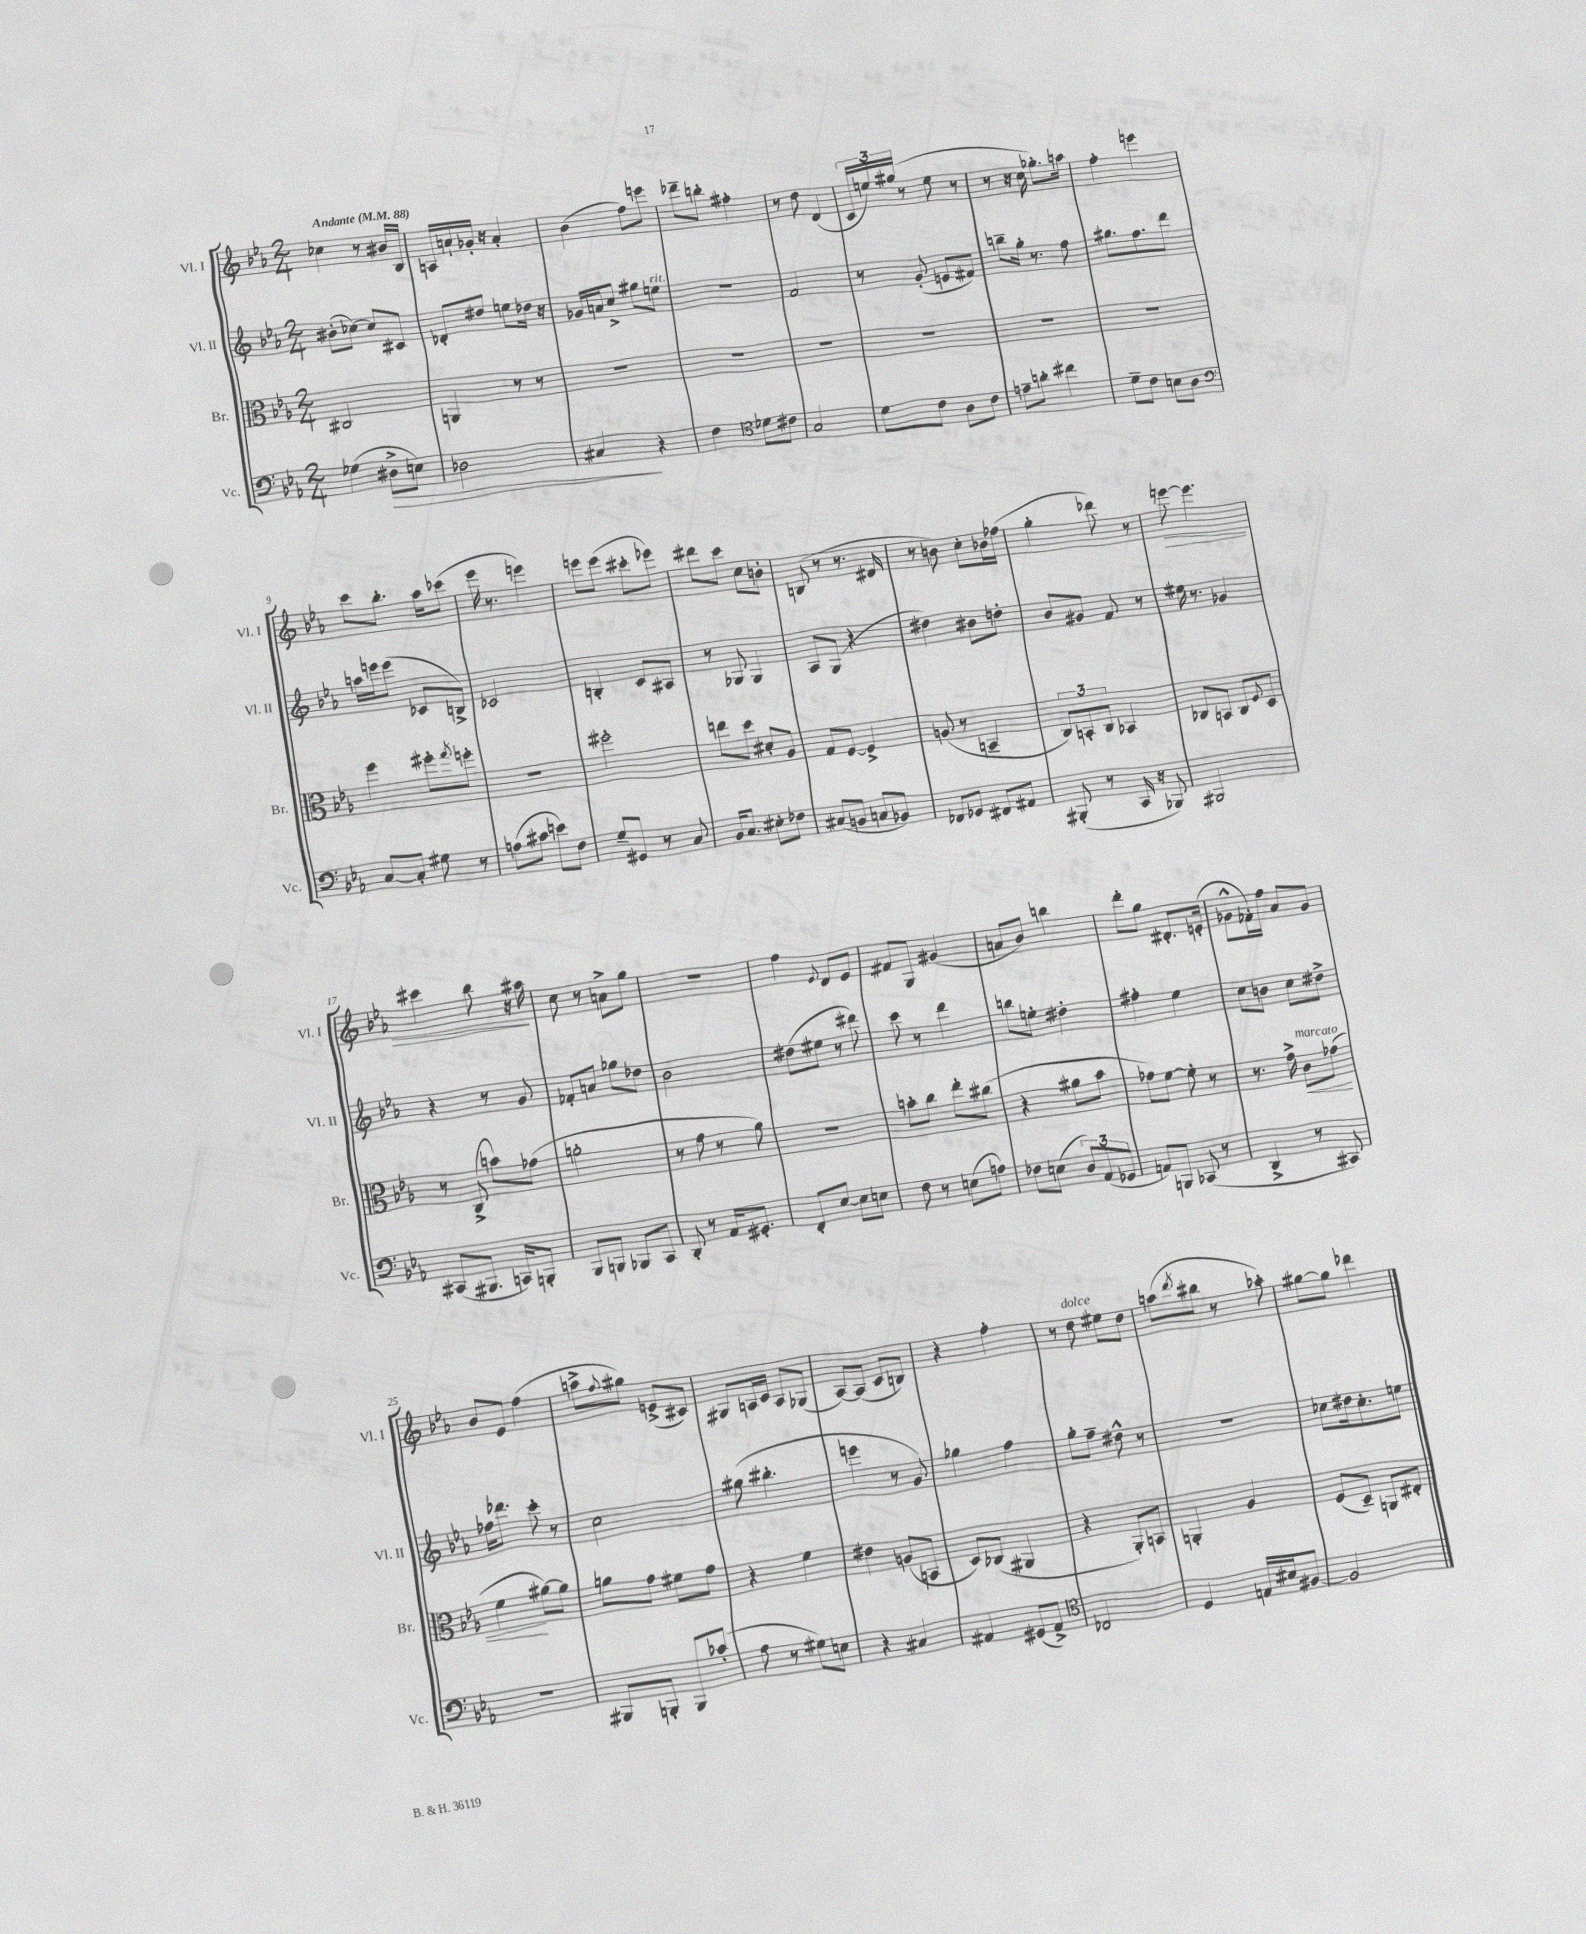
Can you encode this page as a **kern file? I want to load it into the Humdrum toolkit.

**kern	**dynam	**kern	**dynam	**kern	**kern	**dynam
*part4	*part4	*part3	*part3	*part2	*part1	*part1
*staff4	*staff4	*staff3	*staff3	*staff2	*staff1	*staff1
*I"Vc.	*	*I"Br.	*	*I"Vl. II	*I"Vl. I	*
*I'Vc.	*	*I'Br.	*	*I'Vl. II	*I'Vl. I	*
*clefF4	*	*clefC3	*	*clefG2	*clefG2	*
*k[b-e-a-]	*	*k[b-e-a-]	*	*k[b-e-a-]	*k[b-e-a-]	*
*M2/4	*	*M2/4	*	*M2/4	*M2/4	*
*MM88	*	*MM88	*	*MM88	*MM88	*
=1	=1	=1	=1	=1	=1	=1
!	!	!	!	!	!LO:TX:a:B:t=Andante	!
(4G-X\	.	2C#X/	.	(8b#X'\L	4cc-X\	.
.	.	.	.	[8cc-X\J)	.	.
!	!LO:HP:b	!	!	!	!	!
8D#X^\L	>	.	.	8cc-/L]	8r	.
8En\J)	.	.	.	8c#X/J	16b#X/LL	.
.	.	.	.	.	16B-/JJ	.
=2	=2	=2	=2	=2	=2	=2
2D-X\	.	4AAn/	.	8d-X'/L	16An/LL	.
.	.	.	.	.	16an`/	.
.	.	.	.	8dd#X/J	16g-X'/JJ	.
.	.	.	.	.	16r	.
.	.	8r	.	8een\L	4a'/	.
.	.	8r	.	16dd-X\Jk	.	.
.	.	.	.	16r	.	.
=3	=3	=3	=3	=3	=3	=3
4C#X/	.	2r	.	16g-X/LL	(4b-\	.
.	.	.	.	16an/J	.	.
.	.	.	.	8cc^/J	.	.
4r	]	.	.	8gg#X\L	8ff\L)	.
!	!	!	!	!LO:TX:a:i:t=rit.	!	!
.	.	.	.	8een\J	8eeen\J	.
=4	=4	=4	=4	=4	=4	=4
4F\	.	2r	.	2r	8ddd-X~\L	.
.	.	.	.	.	8bbn'\J	.
*clefC4	*	*	*	*	*	*
8d-X\L	.	.	.	.	4ff#X'\	.
8c#X\J	.	.	.	.	.	.
=5	=5	=5	=5	=5	=5	=5
2G/	.	2r	.	2f/	8r	.
.	.	.	.	.	8dd\	.
.	.	.	.	.	(4d/	.
=6	=6	=6	=6	=6	=6	=6
8d\L	.	2r	.	8r	24c/LL	.
.	.	.	.	.	24een/)	.
.	.	.	.	.	(24gg#X/JJ	.
8c\J	.	.	.	(8g'/	8r	.
8A-\L	.	.	.	8en/L	8ee\	.
8c\J	.	.	.	8f#X/J)	8r	.
=7	=7	=7	=7	=7	=7	=7
8en~\L	.	2r	.	8bbn~\L	8r	.
8an'\J	.	.	.	16gg'\Jk	16r	.
.	.	.	.	8.r	16cc\	.
4cc#X\	.	.	.	.	8.gg-X'\L)	.
.	.	.	.	8ff\	.	.
.	.	.	.	.	16aan\Jk	.
=8	=8	=8	=8	=8	=8	=8
8d~\L	.	2r	.	8.gg#X\L	4ff'\	.
8c\J	.	.	.	.	.	.
.	.	.	.	8.ff\	.	.
8Bn\L	.	.	.	.	4eeen\	.
8A-\J	.	.	.	8ddd\J	.	.
!!LO:LB:g=z
=9	=9	=9	=9	=9	=9	=9
*clefF4	*	*	*	*	*	*
[8C/L	.	4ff\	.	16aan\LL	8ccc\L	.
.	.	.	.	16eeen\J	.	.
8C'/J]	.	.	.	(8eee\J	8.bb-'\J	.
8G#X\	.	8ff#X'\L	.	8c-X/L	.	.
.	.	.	.	.	16aa-\KL	.
.	.	8qgg/	.	.	.	.
8r	.	8ffn'\J	.	8Bn^/J)	(8ccc-X\J	.
=10	=10	=10	=10	=10	=10	=10
(8An\L	.	2r	.	2c-X/	16eee-\	.
.	.	.	.	.	8.r	.
8c#X\J	.	.	.	.	.	.
8en\L)	.	.	.	.	4eeen\)	.
8F\J	.	.	.	.	.	.
=11	=11	=11	=11	=11	=11	=11
8G~/L	.	2ff#X'\	.	4Bn'/	8eeen\L	.
8GG#X/J	.	.	.	.	(8eee\J	.
8r	.	.	.	8c/L	8ccc#X'\L	.
8C/	.	.	.	8A#X/J	8eee-X\J)	.
=12	=12	=12	=12	=12	=12	=12
16BB-/KL	.	8een\L	.	8r	8ddd#X\L	.
8.C/J	.	.	.	.	.	.
.	.	8dd\J	.	8G-X/	8ccc\J	.
8E#X'\L	.	8d#X'/L	.	4G-/	8cc\L	.
8F-X\J	.	8A-/J	.	.	8bn'\J	.
=13	=13	=13	=13	=13	=13	=13
(8C#X/L	.	8G/L	.	8A-/L	(8Bn/	.
8BBn/J	.	[8F/J	.	(8G/J	8r	.
8Cn/L	.	4F^/]	.	4r	8.r	.
8BB-X/J)	.	.	.	.	.	.
.	.	.	.	.	16d#X/	.
=14	=14	=14	=14	=14	=14	=14
8FF-X/L	.	(8An/	.	4dd#X\)	8r	.
8GG-X/J	.	8r	.	.	8bn\)	.
8FF#X/L	.	4BBn~/	.	8b#X\L	8cc'\L	.
8AA#X/J	.	.	.	8ddn'\J	16b-X\L	.
.	.	.	.	.	(16ff-X\JJ	.
=15	=15	=15	=15	=15	=15	=15
(8BBB#X'/	.	12C/L)	.	8b-/L	4gg'\	.
.	.	12BBn'/	.	.	.	.
8r	.	.	.	8g#X/J	.	.
.	.	12C/J	.	.	.	.
16CC/	.	4BB-X/	.	8f/	8ddd-X\)	.
16r	.	.	.	.	.	.
8BBB-X/)	.	.	.	8r	8r	.
=16	=16	=16	=16	=16	=16	=16
!	!	!	!	!	!	!LO:HP:b
2BBB#X/	.	8C-X/L	.	16ee#X\	[8eeen\	>
.	.	.	.	8.r	.	.
.	.	8BBn/J	.	.	4.eee\]	.
.	.	8C-/L	.	4g-X/	.	.
.	.	8qqF/	.	.	.	.
.	.	8D/J	.	.	.	.
!!LO:LB:g=z
=17	=17	=17	=17	=17	=17	=17
(8CC#X/L	.	8r	.	4r	4ccc#X\	.
8.BBB#X/J	.	(8C^/	.	.	.	.
.	.	8bn\L)	.	8r	8bb-\	.
16CCn/KL)	.	.	.	.	.	.
8BBBn'/J	.	(8g-X\J	.	8g/	16r	.
.	.	.	.	.	16aa#X\	.
.	.	.	.	.	.	]
=18	=18	=18	=18	=18	=18	=18
8BBB-/L	.	2an'\	.	8f-X'/L	8cc\	.
8BBBn/J	.	.	.	8an/J	8r	.
8BBB-X/L	.	.	.	8gg-X\L	8an^\L	.
8CC/J	.	.	.	8dd-X\J	8gg\J	.
=19	=19	=19	=19	=19	=19	=19
8DD'/	.	8r	.	2b-\	2r	.
8r	.	8g\	.	.	.	.
16AA-/KL	.	8r	.	.	.	.
8.GG#X'/J	.	.	.	.	.	.
.	.	8a-\)	.	.	.	.
=20	=20	=20	=20	=20	=20	=20
8FF'/L	.	2r	.	(8dd#X\L	4ff\	.
[8E-/J	.	.	.	8ee#X\J	.	.
.	.	.	.	.	8qqe-/	.
8E-\L]	.	.	.	8r	8d/L	.
8En\J	.	.	.	8ddd#X\)	8e-/J	.
=21	=21	=21	=21	=21	=21	=21
8F\	.	8bn'\L	.	8ccc\	8f#X/L	.
8r	.	8cc\J	.	8r	8G/J	.
(8En\L	.	8ee-'\L	.	4ddd\	(4g#X/	.
8An\J)	.	(8cc#X\J	.	.	.	.
=22	=22	=22	=22	=22	=22	=22
8F-X\L	.	4r	.	8bbn\L	8an/L	.
(8En\J	.	.	.	8een'\J	8b-/J)	.
12D/L)	.	8a#X\L	.	4dd#X'\	4bbn\	.
(12AA-/	.	.	.	.	.	.
.	.	8b-\J	.	.	.	.
12GG-X/J	.	.	.	.	.	.
=23	=23	=23	=23	=23	=23	=23
8AAn/L)	.	8g-X\L)	.	4ff#X'\	8ddd'\L	.
8BBBn/J	.	[8f\J	.	.	8gg\J	.
(8CC-X/	.	8f'\]	.	4ee-\	8.d#X'/L	.
8r	.	8r	.	.	.	.
.	.	.	.	.	(16en'/Jk	.
=24	=24	=24	=24	=24	=24	=24
4DD^/	.	8.r	.	8cc\L	8g-X^^\L	.
.	.	.	.	8bn\J	16f-X'\L)	.
.	.	16g^\	.	.	16ff\JJ	.
!	!	!LO:TX:a:i:t=marcato	!	!	!	!
!	!	!	!LO:HP:b	!	!	!
8r	.	8c\L	<	8cc\L	8a-/L	.
8CC#X/)	.	(8g-X\J	.	8dd#X^\J	8g-/J	.
!!LO:LB:g=z
=25	=25	=25	=25	=25	=25	=25
2r	.	4f\	.	16ff-X\KL	8b-/L	.
.	.	.	.	8.ddd-X\J	.	.
.	.	.	.	.	8e-/J	.
.	.	[8a#X\L)	[	8ccc'\	(4ff\	.
.	.	8a#\J]	.	8r	.	.
=26	=26	=26	=26	=26	=26	=26
8BBB#X/L	.	8an\L	.	2cc\	8aan^\L	.
.	.	.	.	.	8qqff/	.
8BBBn'/J	.	8g\J	.	.	8gg#X\J)	.
8BBB/L	.	8f#X\L	.	.	(8en^/L	.
(8c-X'/J	.	8g\J	.	.	8c#X/J)	.
=27	=27	=27	=27	=27	=27	=27
8A-\	.	4r	.	(8gg#X\	8G#X/L	.
8r	.	.	.	4.bb#X'\	16An/L	.
.	.	.	.	.	16c/JJ	.
8G#X\L)	.	4f\	.	.	8A/L	.
8En\J	.	.	.	.	(8G-X/J	.
=28	=28	=28	=28	=28	=28	=28
4r	.	4e#X\	.	4eeen\	[8A-/L)	.
.	.	.	.	.	(8A-/J]	.
4C#X/	.	(8An/L	.	8r	8c/L	.
.	.	8BBn/J	.	8g/)	8Bn/J)	.
=29	=29	=29	=29	=29	=29	=29
4AA#X/	.	8D/L)	.	4gg-X\	4r	.
.	.	(8C-X/J	.	.	.	.
(8GG#X/L	.	4AA#X/	.	4ff\	4ff'\	.
8AA#^/J)	.	.	.	.	.	.
=30	=30	=30	=30	=30	=30	=30
*clefC4	*	*	*	*	*	*
2C-X/	.	4r	.	8gg'\L	8r	.
!	!	!	!	!	!LO:TX:a:i:t=dolce	!
.	.	.	.	8ff~\J	8dd\	.
.	.	8AA-'/L)	.	8dd#X^^\	8ee#X\L	.
.	.	8BBn/J	.	8r	8dd\J	.
=31	=31	=31	=31	=31	=31	=31
4D/	.	4AAn'/	.	2r	(8aan\L	.
.	.	.	.	.	8qddd/	.
.	.	.	.	.	8bb#X\J	.
16En/LL	.	4A-/	.	.	8r	.
16B#X/J	.	.	.	.	.	.
[8F#X/J	.	.	.	.	8aa-X'\)	.
=32	=32	=32	=32	=32	=32	=32
2F#/]	.	(8F/L	.	8cc-X\L	[8gg#X\L	.
.	.	8D~/J)	.	16dd#X\k	8gg#\J]	.
.	.	.	.	8.cc-'\	.	.
.	.	8AAn/L	.	.	4ddd-X\	.
.	.	8E#X'/J	.	8een\J	.	.
==	==	==	==	==	==	==
*-	*-	*-	*-	*-	*-	*-
